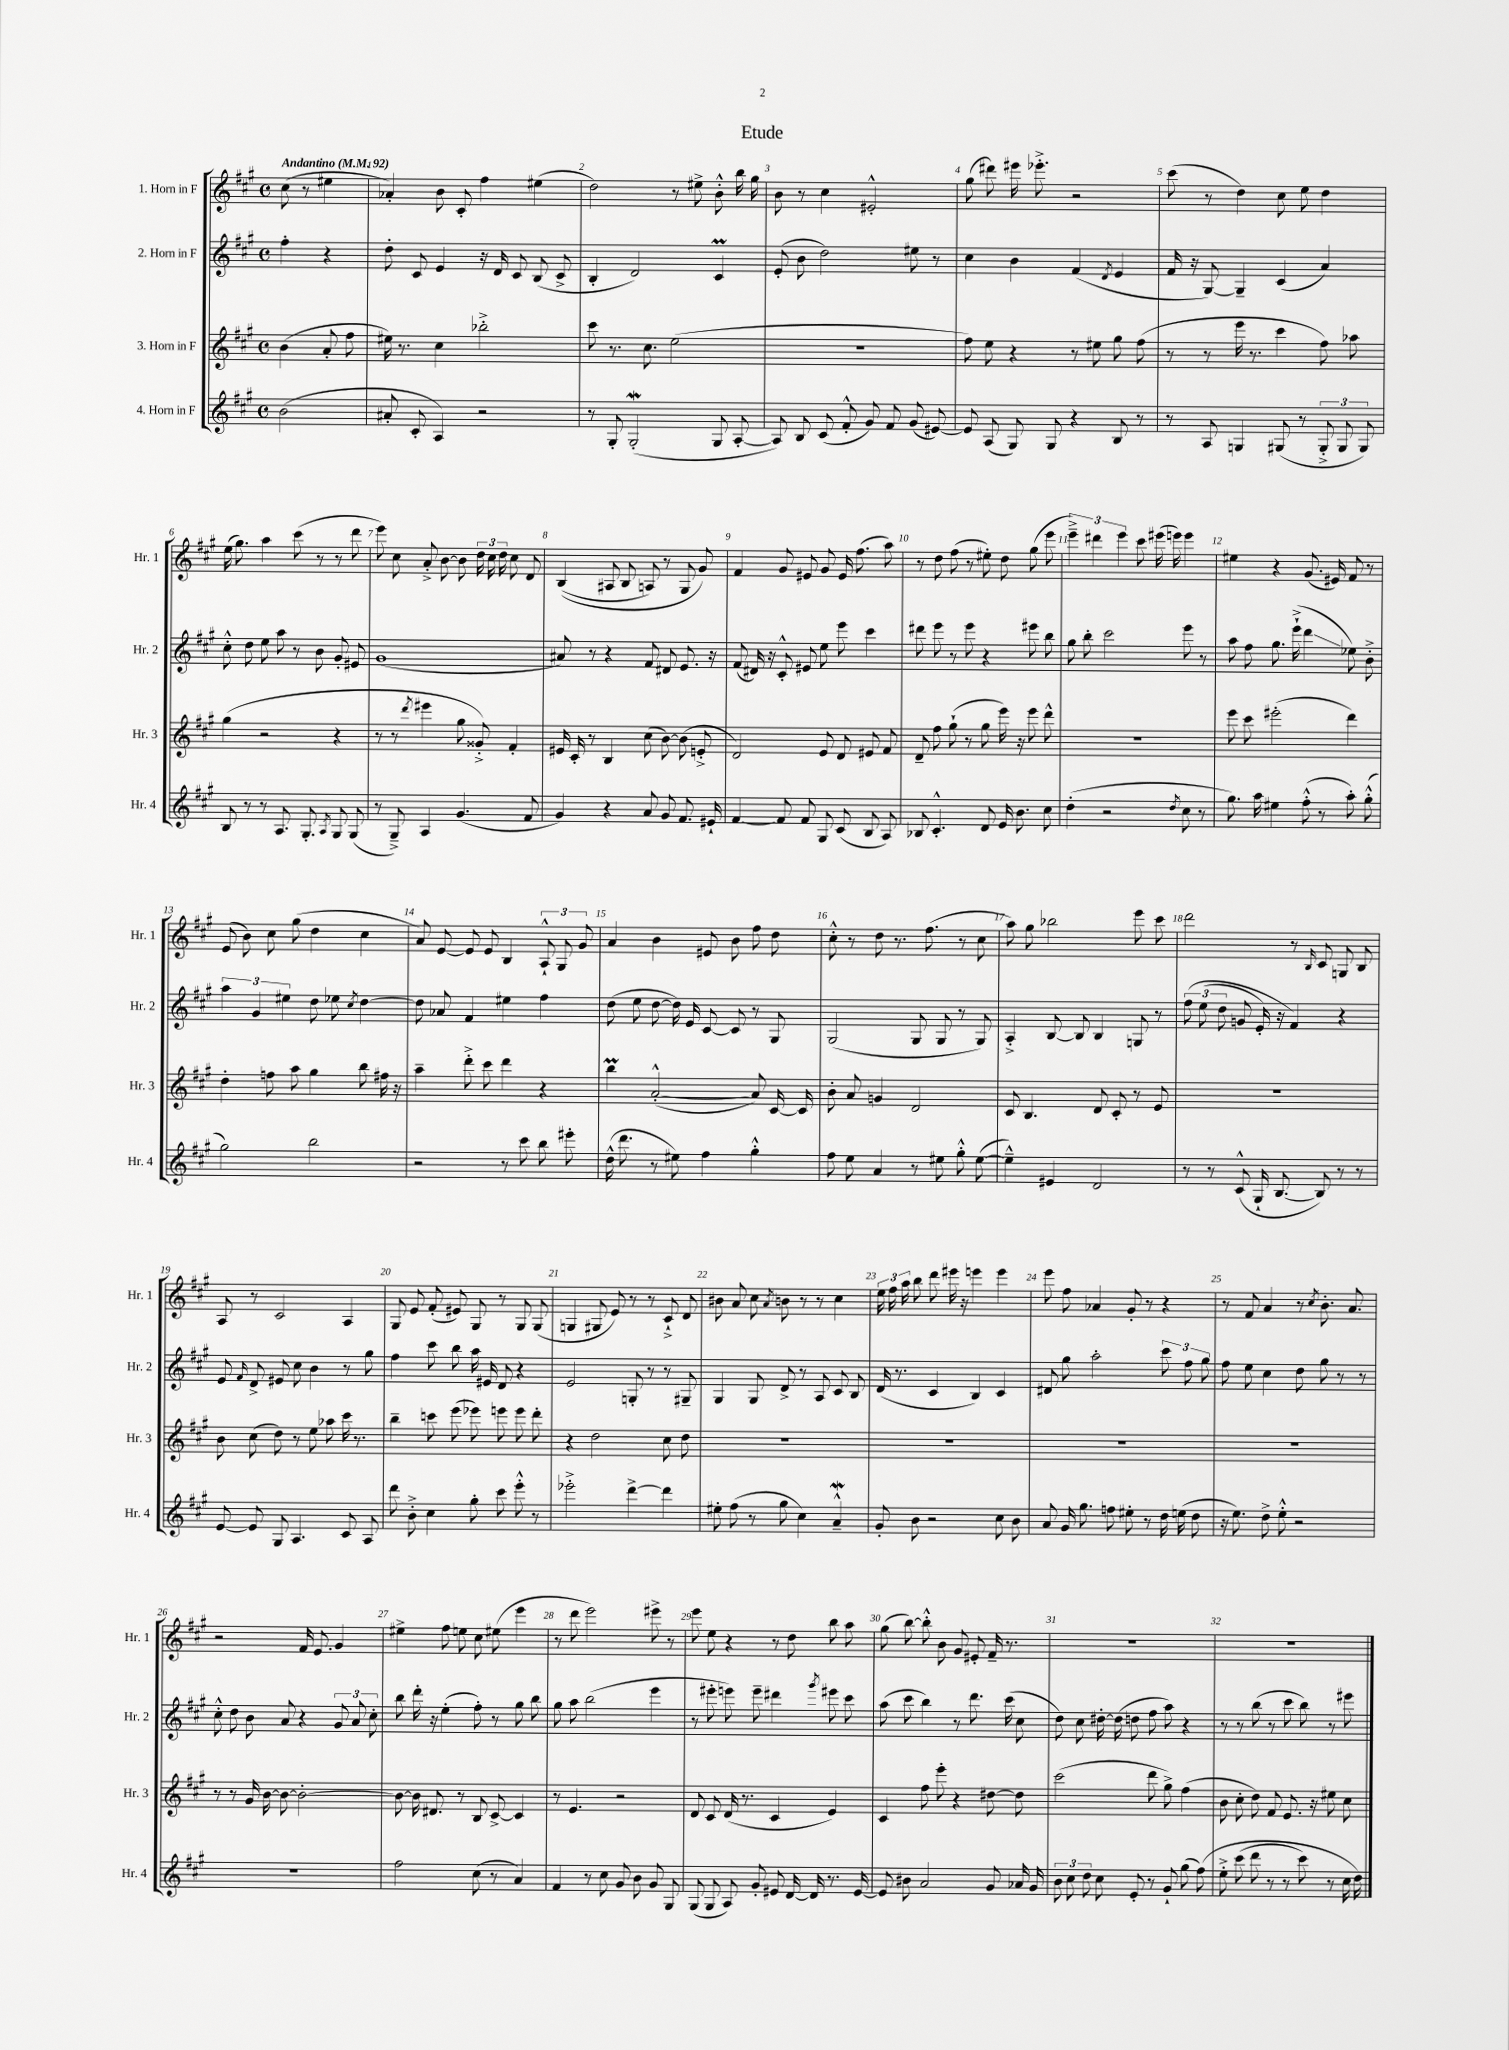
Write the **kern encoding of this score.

**kern	**kern	**kern	**kern
*staff4	*staff3	*staff2	*staff1
*clefG2	*clefG2	*clefG2	*clefG2
*k[f#c#g#]	*k[f#c#g#]	*k[f#c#g#]	*k[f#c#g#]
*M4/4	*M4/4	*M4/4	*M4/4
*met(c)	*met(c)	*met(c)	*met(c)
*MM92	*MM92	*MM92	*MM92
(2b	(4b	4ff#'	(8cc#
.	.	.	8r
.	8a'	4r	4ee#
.	8ff#	.	.
=	=	=	=
8a#'	16ee#)	8dd'	4a-')
.	8.r	.	.
8c#'	.	8c#	.
4A)	4cc#	4e	8b
.	.	.	8c#'
2r	2bb-'^	16r	4ff#
.	.	16d	.
.	.	8c#	.
.	.	(8B	(4ee#
.	.	8c#^	.
=	=	=	=
8r	8ccc#	4B'	2dd)
8G#'	8.r	.	.
(2G#'	.	2d)	.
.	8.cc#	.	.
.	(2ee	.	8r
.	.	.	8ee#^
8G#	.	4c#	8b'^^
[8A'	.	.	16bb
.	.	.	16gg#
=	=	=	=
8A])	1r	(8e'	8b
8B	.	8b	8r
(8c#	.	2dd)	4cc#
8f#'^^	.	.	.
8g#)	.	.	2e#'^^
8f#	.	.	.
(8g#	.	8ee#	.
[8e#)	.	8r	.
=	=	=	=
8e#]	8ff#)	4cc#	(8gg#
(8A	8ee	.	8ddd#)
8G#)	4r	4b	16eee#
.	.	.	8.eee-'^
8G#	.	.	.
4r	8r	(4f#	2r
.	8ee#	.	.
.	.	8qd	.
8B	8gg#	4e	.
8r	(8ff#	.	.
=	=	=	=
8r	8r	16f#	(8ccc#
.	.	16r	.
8A	8r	[8G#)	8r
4G	16eee	4G#~]	4dd)
.	8.r	.	.
(8G#	4ccc#	(4c#	8cc#
8r	.	.	8ee
12G#'^	8ff#)	4a)	4dd
12G#	.	.	.
.	8aa-	.	.
12G#)	.	.	.
=	=	=	=
8B	(4gg#	8cc#'^^	(16ee
.	.	.	8.gg#)
8r	.	8dd	.
8r	2r	8ee	4aa
8.A	.	8aa	.
.	.	8r	(8ccc#
8.G#'	.	.	.
.	.	8b	8r
8qA	.	.	.
8G#	4r	8g#'	8r
(8G#	.	8e#	8ddd
=	=	=	=
8r	8r	(1g#	8eee)
8G#~^)	8r	.	8cc#
.	8qddd	.	.
4A	4eee#	.	8a'^
.	.	.	[8b
(4.g#	8gg#	.	8b]
.	8g##'^)	.	24dd
.	.	.	24cc#
.	.	.	24dd
.	4f#'	.	8cc#
8f#	.	.	8d
=	=	=	=
4g#)	16e#	8a#)	&((4B
.	16c#'	.	.
.	8r	8r	.
4r	4B	4r	8A#
.	.	.	8B
8a	(8cc#	8f#	8A)
8g#	[8b)	8d#	8r
8.f#	(8b]	8.e	8G#
.	8e'^	.	8g#&)
16e#`	.	16r	.
=	=	=	=
[4f#	2d)	(8f#	4f#
.	.	16d#)	.
.	.	16r	.
8f#]	.	8c#'^^	8g#
8f#	.	8e#	8e#
8G#	8e	8ee	8g#
(8c#	8d	8eee	16e#
.	.	.	(8.ff#
8B	8e#	4ccc#	.
8A)	8f#	.	8aa)
=	=	=	=
8B-	8d~	8ddd#	8r
4.c#'^^	8ff#	8eee	8dd
.	(8gg#`	8r	(8ff#
.	8r	8eee	8r
8d	8gg#	4r	8ee#')
16e	16eee)	.	8dd
8.b	16r	.	.
.	8eee	8eee#	(8gg#
8cc#	8ddd^^	8bb	8eee
=	=	=	=
(4dd'	1r	8gg#	6eee~^)
.	.	8bb'	.
.	.	.	6ddd#
2r	.	2ccc#	.
.	.	.	6eee
.	.	.	8ccc#
.	.	.	(16eee#
.	.	.	16eee)
8qdd	.	.	.
8cc#	.	8eee	4eee
8r	.	8r	.
=	=	=	=
8.gg#)	8eee	8aa	4ee#
.	8ccc#	8ff#	.
16aa	.	.	.
4ee#	(2eee#'	8.gg#	4r
.	.	(16eee`^	.
(8ff#'^^	.	4ddd	(8.g#
8r	.	.	.
.	.	.	16e#)
8aa')	4ddd)	8ee-)	8f#
(8gg#'^^	.	8b'^	8r
=	=	=	=
2gg#)	4dd'	6aa	(8e
.	.	.	8b)
.	.	6g#	.
.	8ff	.	8cc#
.	.	6ee#	.
.	8aa	.	(8gg#
2bb	4gg#	8dd	4dd
.	.	8ee-	.
.	.	8qcc#	.
.	8bb	[4dd	4cc#
.	16ff#	.	.
.	16r	.	.
=	=	=	=
2r	4aa~	8dd]	8a)
.	.	8a-	[8e
.	8ddd'^	4f#	8e]
.	8ccc#	.	8e
8r	4ddd	4ee#	4B
8ccc#	.	.	.
8bb	4r	4ff#	12A`^^
.	.	.	12G#
8eee#'	.	.	.
.	.	.	12g#
=	=	=	=
(16dd^^	4bb	(8dd	4a
8.ddd	.	.	.
.	.	8ee	.
8r	([2a'^^	[8dd	4b
8ee#)	.	16dd])	.
.	.	16e	.
4ff#	.	[8c#	8e#
.	.	8c#]	8b
4gg#'^^	8a])	8r	8ff#
.	[16c#	8G#	8dd
.	16c#]	.	.
=	=	=	=
8ff#	8b'	(2G#	8cc#'^^
8ee	8a	.	8r
4a	4g	.	8dd
.	.	.	8.r
8r	2d	8G#	.
.	.	.	(8.ff#
8ee#	.	8G#	.
8gg#'^^	.	8r	8r
([8ee#	.	8G#)	8cc#
=	=	=	=
4ee#~^^])	8c#	4A'^	8aa)
.	4.B	.	8gg#
4e#	.	[8B	2bb-
.	.	8B]	.
2d	8d	4B	.
.	8c#'	.	.
.	8r	8G	8eee
.	8e	8r	8ccc#
=	=	=	=
8r	1r	&(12ff#	2ddd
.	.	(12ee	.
8r	.	.	.
.	.	12dd	.
(8c#^^	.	8g	.
16G#`	.	16e')	.
[8.B	.	16r	.
.	.	4f#&)	8r
.	.	.	16qqB
8B])	.	.	8c#
8r	.	4r	8G
8r	.	.	8B
=	=	=	=
[8e	8b	8e	8A
.	.	16qqf#	.
8e]	(8cc#	8d^	8r
8G#	8dd)	8e#	2c#
4.A	8r	8cc#	.
.	8ee	4b	.
.	8aa-	.	.
8c#	16ccc#	8r	4A
.	8.r	.	.
8A	.	8gg#	.
=	=	=	=
8ddd	4bb~	4ff#	8G#
8b'^	.	.	8e
4cc#	8ccc	8ccc#	(8f#'
.	(8eee	8bb	8e#)
8gg#'	8eee-)	16aa	8G#
.	.	16e#	.
8ccc#	8eee	8d	8r
8eee'^^	8eee	4r	8G#
8r	8ddd'	.	(8G#
=	=	=	=
2eee-'^	4r	2e	4G
.	2dd	.	8G#
.	.	.	8e)
[4ddd^	.	8G'	8r
.	.	8r	8r
4ddd]	8cc#	8r	8c#`^
.	8dd	8G#~	8d
=	=	=	=
8ee#'	1r	4G#	8b#
(8ff#	.	.	8a
8r	.	8G#	8cc#
.	.	.	8qa
8gg#	.	8d^	8b
4cc#)	.	8r	8r
.	.	8A	8r
4a~^^	.	8c#	4cc#
.	.	8B	.
=	=	=	=
8g#'	1r	(16d	24ee
.	.	.	24ff#
.	.	8.r	.
.	.	.	24aa
8b	.	.	8bb
2r	.	4c#	8ddd
.	.	.	16eee#
.	.	.	16r
.	.	4B)	4eee
8cc#	.	4c#	4eee
8b	.	.	.
=	=	=	=
8a	1r	8d#	8eee
16g#	.	8gg#	8ff#
8.gg#	.	.	.
.	.	2aa'	4a-
8ff	.	.	.
8ee#'	.	.	8g#'
8r	.	.	8r
16dd	.	12ccc#	4r
(16ee	.	.	.
.	.	12ff#	.
8dd	.	.	.
.	.	12gg#	.
=	=	=	=
16r	1r	8ff#	8r
8.ee)	.	.	.
.	.	8ee	8f#
8dd^	.	4cc#	4a
8ee'^^	.	.	.
2r	.	8dd	8r
.	.	.	8qcc#
.	.	8gg#	8.b'
.	.	8r	.
.	.	.	8.a
.	.	8r	.
=	=	=	=
1r	8r	8cc#'^^	2r
.	8r	8dd	.
.	16g#	8b	.
.	[16b	.	.
.	8b_	8a	.
.	2b'_	4r	16f#
.	.	.	8.e
.	.	12g#	4g#
.	.	12a	.
.	.	12cc#'	.
=	=	=	=
2ff#	8b_	8bb	4ee#^
.	16b]	16ddd'	.
.	8.d#	16r	.
.	.	(4ee'	8ff#
.	8r	.	8ee
(8cc#	8B	8ff#')	8cc#
8r	[8c#^	8r	(8ee#
4a)	4c#]	8gg#	4eee
.	.	8bb	.
=	=	=	=
4f#	8r	8gg#	8r
.	4.e	8aa	8ddd
8r	.	(2bb	2eee)
8cc#	.	.	.
8g#	2r	.	.
8b	.	.	.
8g#	.	4eee	8eee#^
8G#	.	.	8r
=	=	=	=
(8G#	8d	8r	8eee
8G#	8c#	8eee#'	8ee
8A)	(16d	8eee)	4r
.	8.r	.	.
8g#'	.	8eee~	.
8e#	4c#	4ddd#	8r
[16d	.	.	8dd
16d]	.	.	.
.	.	8qggg#	.
8.r	4e)	8eee#	8bb
.	.	8ccc#	8aa
[16e#	.	.	.
=	=	=	=
8e#]	4c#	(8aa	(8gg#
8b#	.	8ccc#	[8bb)
2a	8ff#	4bb)	8bb'^^]
.	8eee'	.	8b
.	4r	8r	8g#
.	.	8.ddd	8e#'
8g#	[8dd#	.	16f#~
.	.	(16ccc#	8.r
16a-	8dd#]	8cc#	.
16g#	.	.	.
=	=	=	=
12b	(2ccc#	8dd)	1r
12cc#	.	.	.
.	.	8cc#	.
12dd	.	.	.
8cc#	.	[16dd#'	.
.	.	(16dd#]	.
8e'	.	8dd	.
8r	8ddd	8ff#	.
8g#`	8gg#^)	8aa)	.
(8gg#	(4ff#	4r	.
&(8ff#)	.	.	.
=	=	=	=
8ee'^	8b	8r	1r
(8ccc#	8cc#'	8r	.
8ddd	8dd)	(8bb	.
8r	8f#	8r	.
8r	8.e	8ccc#	.
8ccc#)	.	8bb)	.
.	16r	.	.
8r	8ee#	8r	.
16cc#	8cc#	8eee#	.
16dd&)	.	.	.
==	==	==	==
*-	*-	*-	*-
